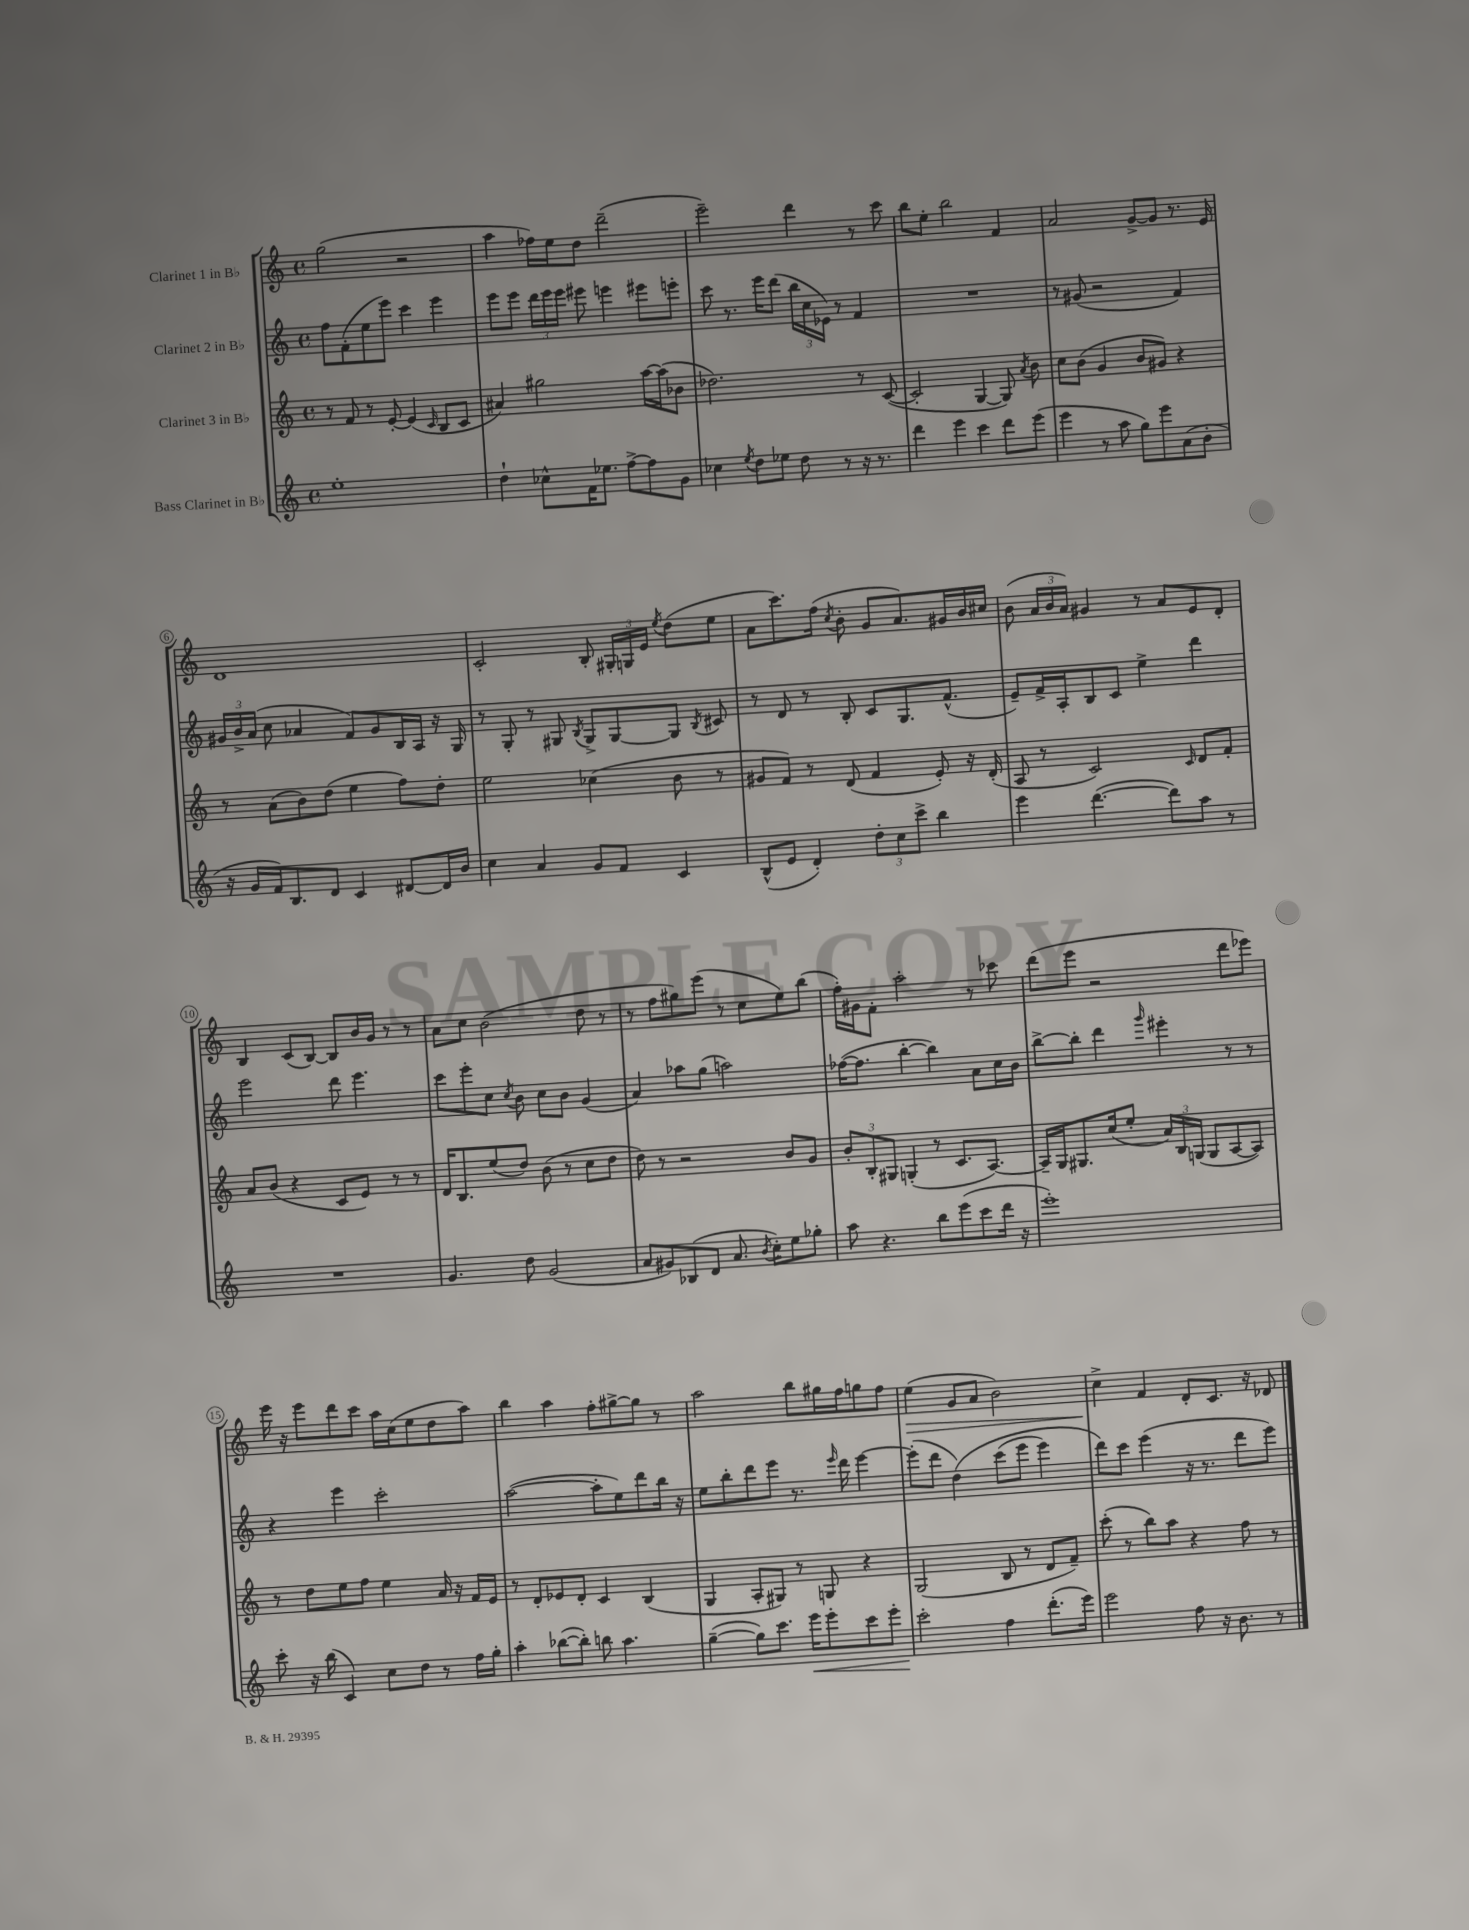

**kern	**kern	**kern	**kern
*staff4	*staff3	*staff2	*staff1
*clefG2	*clefG2	*clefG2	*clefG2
*k[]	*k[]	*k[]	*k[]
*M4/4	*M4/4	*M4/4	*M4/4
*met(c)	*met(c)	*met(c)	*met(c)
1ee'	8r	8ff	(2gg
.	8f	(8f'	.
.	8r	8ee	.
.	[8e'	8eee)	.
.	(4e]	4ccc	2r
.	16qqc	.	.
.	8B	4eee	.
.	8c	.	.
=	=	=	=
4dd`	4a#)	8eee	4aa
.	.	8eee	.
8cc-^^	2gg#	24ddd	16ff-)
.	.	24eee	.
.	.	.	16ee
.	.	24eee	.
16f	.	8eee#	8dd
8.ee-	.	.	.
.	.	4eee	(2ddd~
[8ff^	.	.	.
8ff]	[16aa	8eee#	.
.	(16aa]	.	.
8g	8b-	8eee'	.
=	=	=	=
4cc-	2.dd-)	8ccc	2eee~)
.	.	8.r	.
8qee	.	.	.
8dd	.	.	.
.	.	16eee	.
8ee-	.	(8ddd	.
8dd	.	24bb	4ddd
.	.	24cc	.
.	.	24e-)	.
8r	.	8r	.
16r	8r	4f	8r
8.r	.	.	.
.	([8c	.	8ccc
=	=	=	=
4ddd	2c']	1r	8bb
.	.	.	8ee'
4eee	.	.	2bb
4ccc	[4G	.	.
8ddd	8G])	.	4f
.	8qa	.	.
(8eee	8b	.	.
=	=	=	=
4eee	8cc	8r	2a
.	(8b	(8g#	.
8r	4g	2r	.
8aa	.	.	.
8gg)	8b	.	[8g^
8eee	8g#)	.	8g]
(8a	4r	4f)	8.r
8b'	.	.	.
.	.	.	16e
=	=	=	=
16r	8r	24g#	1d
.	.	24b^	.
16g	.	.	.
.	.	(24a	.
16f)	(8a	8cc	.
8.B	.	.	.
.	8b)	4a-	.
8d	(8dd	.	.
4c	4ee	8f)	.
.	.	8g#	.
[8d#	8ff)	16B	.
.	.	16A	.
16d#]	8dd'	16r	.
16b	.	16G	.
=	=	=	=
4cc	2ee	8r	2c'
.	.	8G'	.
4a	.	8r	.
.	.	8G#	.
.	.	8qB	.
8g	(4cc-	8G#^	8B'
8f	.	[8G#	24G#'
.	.	.	24G
.	.	.	24e
.	.	.	8qee
4c	8b	8G#]	(8dd
.	.	8qB	.
.	8r	8c#	8ee
=	=	=	=
(8B^^	8g#	8r	8a
8e	8f)	8d	8.ccc)
4d')	8r	8r	.
.	.	.	(16ff
.	.	.	8qcc
.	(8d	8B'	8b'
12dd'	4f	8c	8g
12cc	.	.	.
.	.	8.G	8.a)
12ccc^	.	.	.
4bb	8e')	.	.
.	.	(8.f^^	16g#
.	16r	.	16b
.	(16d'	.	16cc#
=	=	=	=
4eee	8A	8e~)	(8b
.	8r	16f^	24a
.	.	.	24b
.	.	16A'	.
.	.	.	24a)
([4.ddd	2c)	8B	4g#
.	.	8c	.
.	.	4ee^	8r
8ddd])	.	.	8a
.	16qqc	.	.
8aa	8d	4ddd	8e
8r	8f'	.	8d'
=	=	=	=
1r	8a	2eee	4B
.	(8b	.	.
.	4r	.	(8c
.	.	.	[8B)
.	8c	8ddd	8B]
.	8e)	4.eee	16b
.	.	.	16g
.	8r	.	8r
.	8r	.	8r
=	=	=	=
4.g	16d	8ccc	8a
.	8.B	.	.
.	.	8eee'	8cc
.	(8ee	8cc	(2b
.	.	8qcc	.
8dd	8dd)	8b	.
(2g	(8b	8cc	.
.	8r	8b	.
.	8cc	(4g	8dd
.	8dd	.	8r
=	=	=	=
8a	8dd)	4a)	8r
8g#)	8r	.	8ff
(8B-	2r	8aa-	8gg#)
8d	.	(8gg	(8eee
8.a	.	2aa)	8r
.	.	.	8cc
8qb	.	.	.
16cc')	.	.	.
8ee	8b	.	8ee)
8gg-'	8g	.	(8bb
=	=	=	=
8aa	12b'	([16ff-	16ff')
.	.	8.ff-]	16g#
.	12B'	.	.
4.r	.	.	8f'
.	12G#	.	.
.	(4G'	[4bb'	2aa'
8bb	8r	4bb])	.
(8eee	8.c	.	.
8ccc	.	8a	8r
.	[8.A)	.	.
16ddd	.	16cc	8ccc-
16r	.	16b	.
=	=	=	=
1eee')	16A~]	[8bb^	(8ddd
.	16G	.	.
.	8.G#	8bb']	8eee
.	.	4ddd	2r
.	(16cc	.	.
.	8ee'	.	.
.	.	16qqggg	.
.	24a)	4eee#'	.
.	24B	.	.
.	(24G	.	.
.	8G	.	.
.	[8A	8r	8ddd
.	8A])	8r	8eee-)
=	=	=	=
8ccc'	8r	4r	16eee
.	.	.	16r
16r	8dd	.	8eee
(16bb	.	.	.
4c)	8ee	4eee	8ddd
.	8ff	.	8ccc
8cc	4ee	2ccc'	16aa
.	.	.	(16cc
8dd	.	.	8ee
8r	16a	.	8dd
.	16r	.	.
16ff	16f	.	8aa)
16gg'	16e	.	.
=	=	=	=
4aa'	8r	([2aa	4bb
.	8d'	.	.
([8bb-	8e-	.	4aa
8bb-'])	8d'	.	.
8bb	4c	8aa']	8ff'
4.aa	.	8ee)	[8gg#^
.	(4B	8ddd	8gg#]
.	.	16bb	8r
.	.	16r	.
=	=	=	=
([4gg~	4G	8ee	2aa
.	.	8bb'	.
8gg])	8A'	8ddd	.
8.ccc	8G#)	8eee	.
.	8r	8.r	8bb
16eee	.	.	.
8eee'	8G	.	16gg#
.	.	16qqeee	.
.	.	16ddd	16ff
8ccc	4r	[4eee	8gg
8eee'	.	.	8ff
=	=	=	=
2ccc'	(2G	(8eee']	(4ee
.	.	8ddd	.
.	.	&(4dd)	8g
.	.	.	8a
4ff	8B	(8ccc	2b)
.	8r	8eee	.
(8.ddd'	8d	4eee)	.
.	8f~)	.	.
16eee)	.	.	.
=	=	=	=
2eee	(8ccc'	8ddd&)	4cc^
.	8r	8ccc	.
.	8bb)	(4eee	4f
.	8aa	.	.
8ff	4r	16r	8d'
.	.	8.r	.
16r	.	.	8.c
8.b	.	.	.
.	8ff	8ddd	.
.	.	.	16r
8r	8r	8eee)	8d-
==	==	==	==
*-	*-	*-	*-
